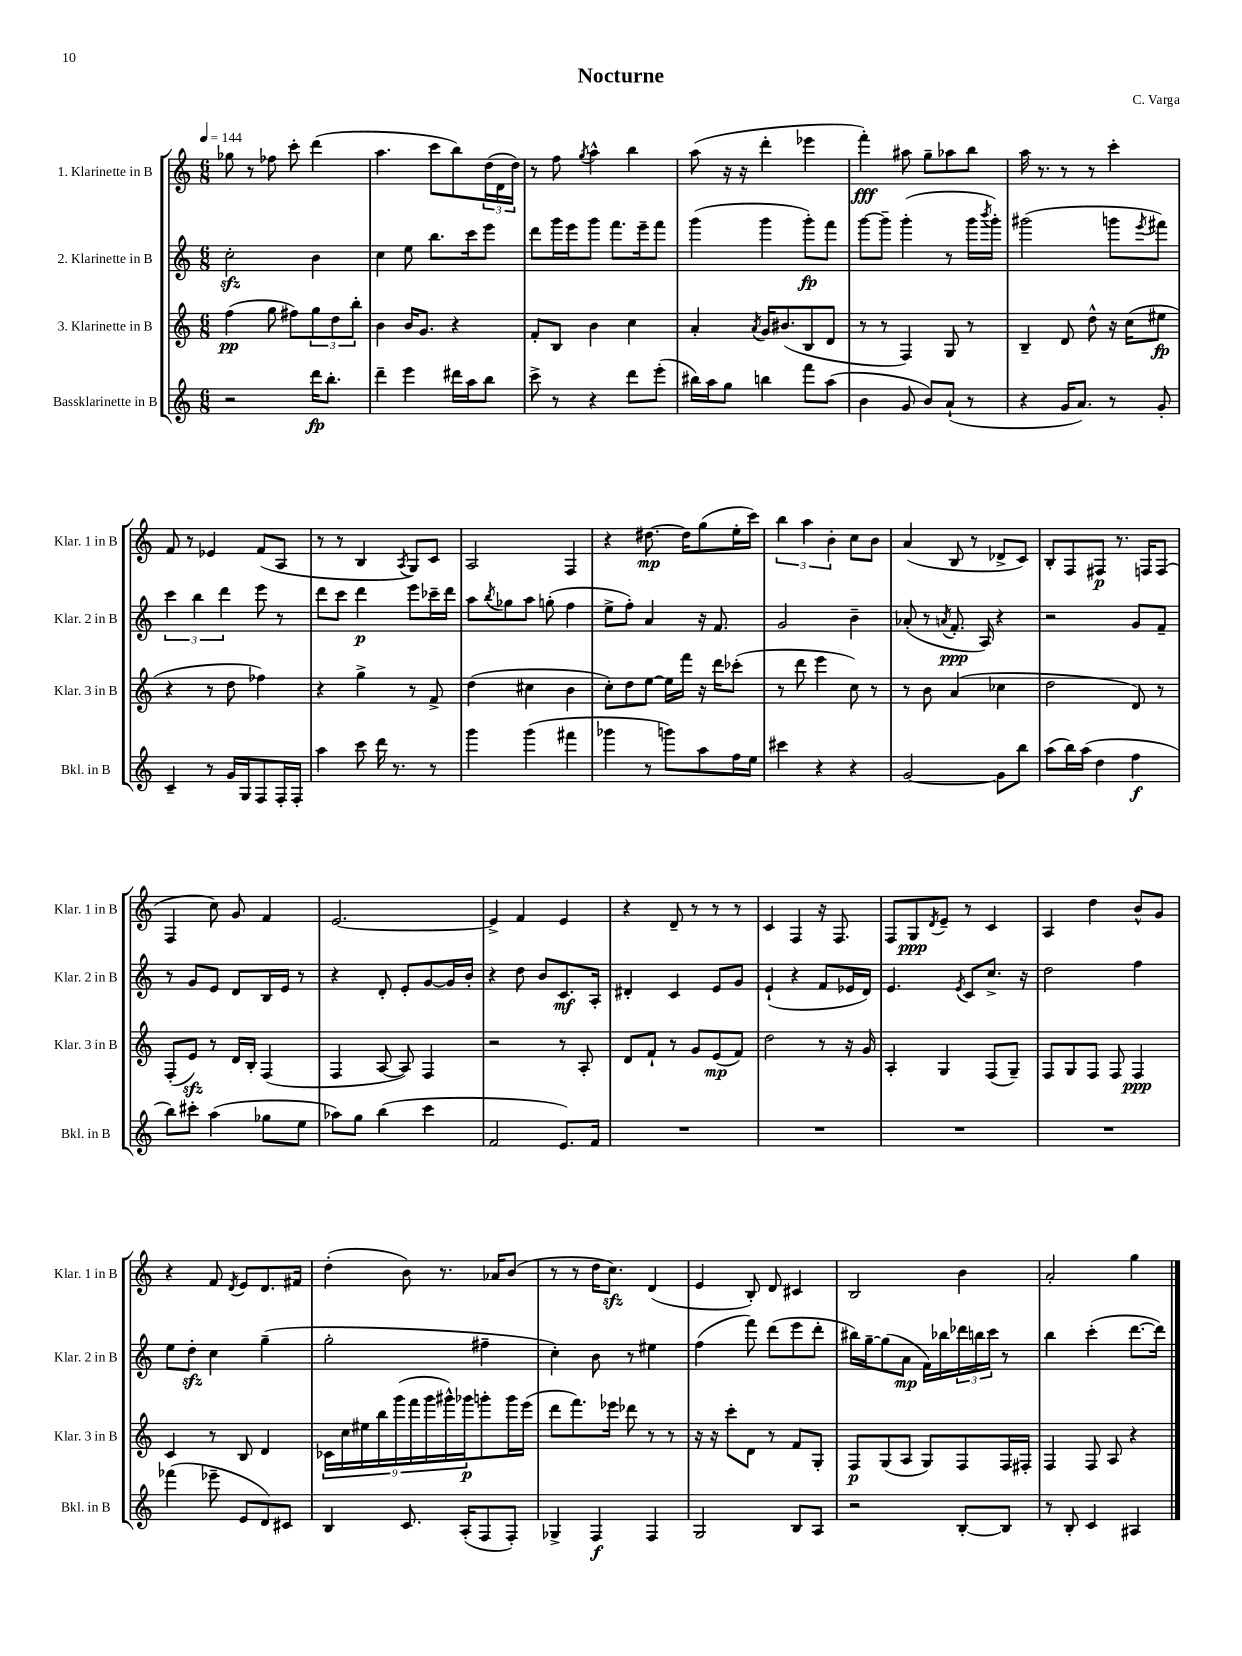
\header { title = "Nocturne" composer = "C. Varga" }
<<
\new StaffGroup <<
\new Staff = "s0" \with { instrumentName = "1. Klarinette in B" shortInstrumentName = "Klar. 1 in B" } {
    \clef treble \key c \major \numericTimeSignature \time 6/8 \tempo 4 = 144
    ges''8 r8 fes''8 c'''8-. d'''4( |
    a''4. c'''8 b''8) \tuplet 3/2 { d''16( d'16 d''16) } |
    r8 f''8 \acciaccatura { g''8 } a''4-^ b''4 |
    a''8( r16 r16 d'''4-. ees'''4 |
    f'''4-.\fff) ais''8 g''8-- aes''8 b''8 |
    a''16 r8. r8 r8 c'''4-. |
    f'8 r8 ees'4 f'8( a8 |
    r8 r8 b4 \acciaccatura { a8 } g8) c'8 |
    a2 f4 |
    r4 dis''8.~\mp dis''16 g''8( e''16-. c'''16) |
    \tuplet 3/2 { b''4 a''4 b'4-. } c''8 b'8 |
    a'4( b8 r8 des'8-> c'8) |
    b8-. f8 fis8\p r8. f16 f8( |
    f4 c''8) g'8 f'4 |
    e'2.~ |
    e'4-> f'4 e'4 |
    r4 d'8-- r8 r8 r8 |
    c'4 f4 r16 f8. |
    f8 g8\ppp \acciaccatura { d'8 } e'8-- r8 c'4 |
    a4 d''4 b'8-^ g'8 |
    r4 f'8 \acciaccatura { d'8 } e'8 d'8. fis'16 |
    d''4-.( b'8) r8. aes'16 b'8( |
    r8 r8 d''16 c''8.\sfz) d'4( |
    e'4 b8-.) d'8 cis'4 |
    b2 b'4 |
    a'2-. g''4 \bar "|." |
}
\new Staff = "s1" \with { instrumentName = "2. Klarinette in B" shortInstrumentName = "Klar. 2 in B" } {
    \clef treble \key c \major \numericTimeSignature \time 6/8
    c''2-.\sfz b'4 |
    c''4 e''8 b''8. c'''16 e'''8 |
    d'''8 g'''16 e'''16 g'''8 f'''8. e'''16-- f'''8 |
    g'''4( g'''4 g'''8-.\fp) f'''8 |
    g'''8~ g'''8-- g'''4-.( r8 g'''16 \acciaccatura { b'''8 } g'''16-.) |
    gis'''2( g'''8 \acciaccatura { e'''8 } fis'''8) |
    \tuplet 3/2 { c'''4 b''4 d'''4 } e'''8 r8 |
    d'''8 c'''8 d'''4\p e'''8 ces'''16-- d'''16 |
    a''8 \acciaccatura { b''8 } ges''8 a''8 g''8-.( f''4 |
    e''8-> f''8-.) a'4 r16 f'8. |
    g'2 b'4-- |
    aes'8-.( r8 \acciaccatura { a'8 } f'8.-.\ppp a16) r4 |
    r2 g'8 f'8-- |
    r8 g'8 e'8 d'8 b16 e'16 r8 |
    r4 d'8-. e'8-. g'8~ g'16 b'16-. |
    r4 d''8 b'8 c'8.\mf a16-. |
    dis'4-. c'4 e'8 g'8 |
    e'4-!( r4 f'8 ees'16 d'16) |
    e'4. \acciaccatura { e'8 } c'8 c''8.-> r16 |
    d''2 f''4 |
    e''8 d''8-.\sfz c''4 g''4--( |
    g''2-. fis''4-- |
    c''4-.) b'8 r8 eis''4 |
    f''4( f'''8) d'''8( e'''8 d'''8-. |
    bis''16) g''16~-- g''8( a'8\mp f'16) bes''16 \tuplet 3/2 { des'''16 b''16 c'''16 } r8 |
    b''4 c'''4-.( d'''8.~ d'''16) \bar "|." |
}
\new Staff = "s2" \with { instrumentName = "3. Klarinette in B" shortInstrumentName = "Klar. 3 in B" } {
    \clef treble \key c \major \numericTimeSignature \time 6/8
    f''4\pp( g''8 fis''8) \tuplet 3/2 { g''8 d''8 b''8-. } |
    b'4 b'16 g'8. r4 |
    f'8-. b8 b'4 c''4 |
    a'4-. \acciaccatura { a'8 } g'16 bis'8.( b8 d'8 |
    r8 r8 f4) g8 r8 |
    b4-- d'8 d''8-^ r16 c''16( eis''8\fp |
    r4 r8 d''8 fes''4) |
    r4 g''4-> r8 f'8-> |
    d''4( cis''4 b'4 |
    c''8-.) d''8 e''8~ e''16 f'''16 r16 d'''16 ces'''8-.( |
    r8 d'''8 e'''4 c''8) r8 |
    r8 b'8 a'4( ces''4 |
    d''2 d'8) r8 |
    f8-.( e'8\sfz) r8 d'16 b16-. f4( |
    f4 a8~ a8) f4 |
    r2 r8 a8-. |
    d'8 f'8-! r8 g'8 e'8\mp( f'8) |
    d''2 r8 r16 g'16 |
    a4-. g4 f8( g8--) |
    f8 g8 f8 f8 f4\ppp |
    c'4 r8 b8 d'4 |
    \tuplet 9/8 { ces'16 c''16 eis''16 b''16 g'''16( f'''16 g'''16 gis'''16-^) ges'''16\p } g'''8-. g'''16 e'''16( |
    d'''8 f'''8.) ees'''16 des'''8 r8 r8 |
    r16 r16 c'''8-. d'8 r8 f'8 g8-. |
    f8\p g8( a8 g8) f8 f16 fis16-. |
    f4 f8 a8 r4 \bar "|." |
}
\new Staff = "s3" \with { instrumentName = "Bassklarinette in B" shortInstrumentName = "Bkl. in B" } {
    \clef treble \key c \major \numericTimeSignature \time 6/8
    r2 d'''16\fp b''8.-. |
    d'''4-- e'''4 dis'''16 a''16 b''8 |
    c'''8-> r8 r4 d'''8 e'''8-.( |
    bis''16) a''16 g''8 b''4 f'''8 a''8( |
    b'4 g'8 b'8) a'8-!( r8 |
    r4 g'16 a'8.) r8 g'8-. |
    c'4-- r8 g'16 g16 f8 f16-. f16-. |
    a''4 c'''8 d'''16 r8. r8 |
    g'''4 g'''4( fis'''4 |
    ges'''4 r8 g'''8) a''8 f''16 e''16 |
    cis'''4 r4 r4 |
    g'2~ g'8 b''8 |
    a''8( b''16) a''16( d''4 f''4\f |
    b''8) cis'''8-. a''4( ges''8 e''8 |
    aes''8) g''8 b''4( c'''4 |
    f'2 e'8.) f'16 |
    R2. |
    R2. |
    R2. |
    R2. |
    fes'''4( ees'''8-- e'8 d'8) cis'8 |
    b4 c'8. a16-.( f8 f8-.) |
    ges4-> f4\f f4 |
    g2 b8 a8 |
    r2 b8~-. b8 |
    r8 b8-. c'4 ais4 \bar "|." |
}
>>
>>
\layout { \context { \Score \remove "Bar_number_engraver" } }
